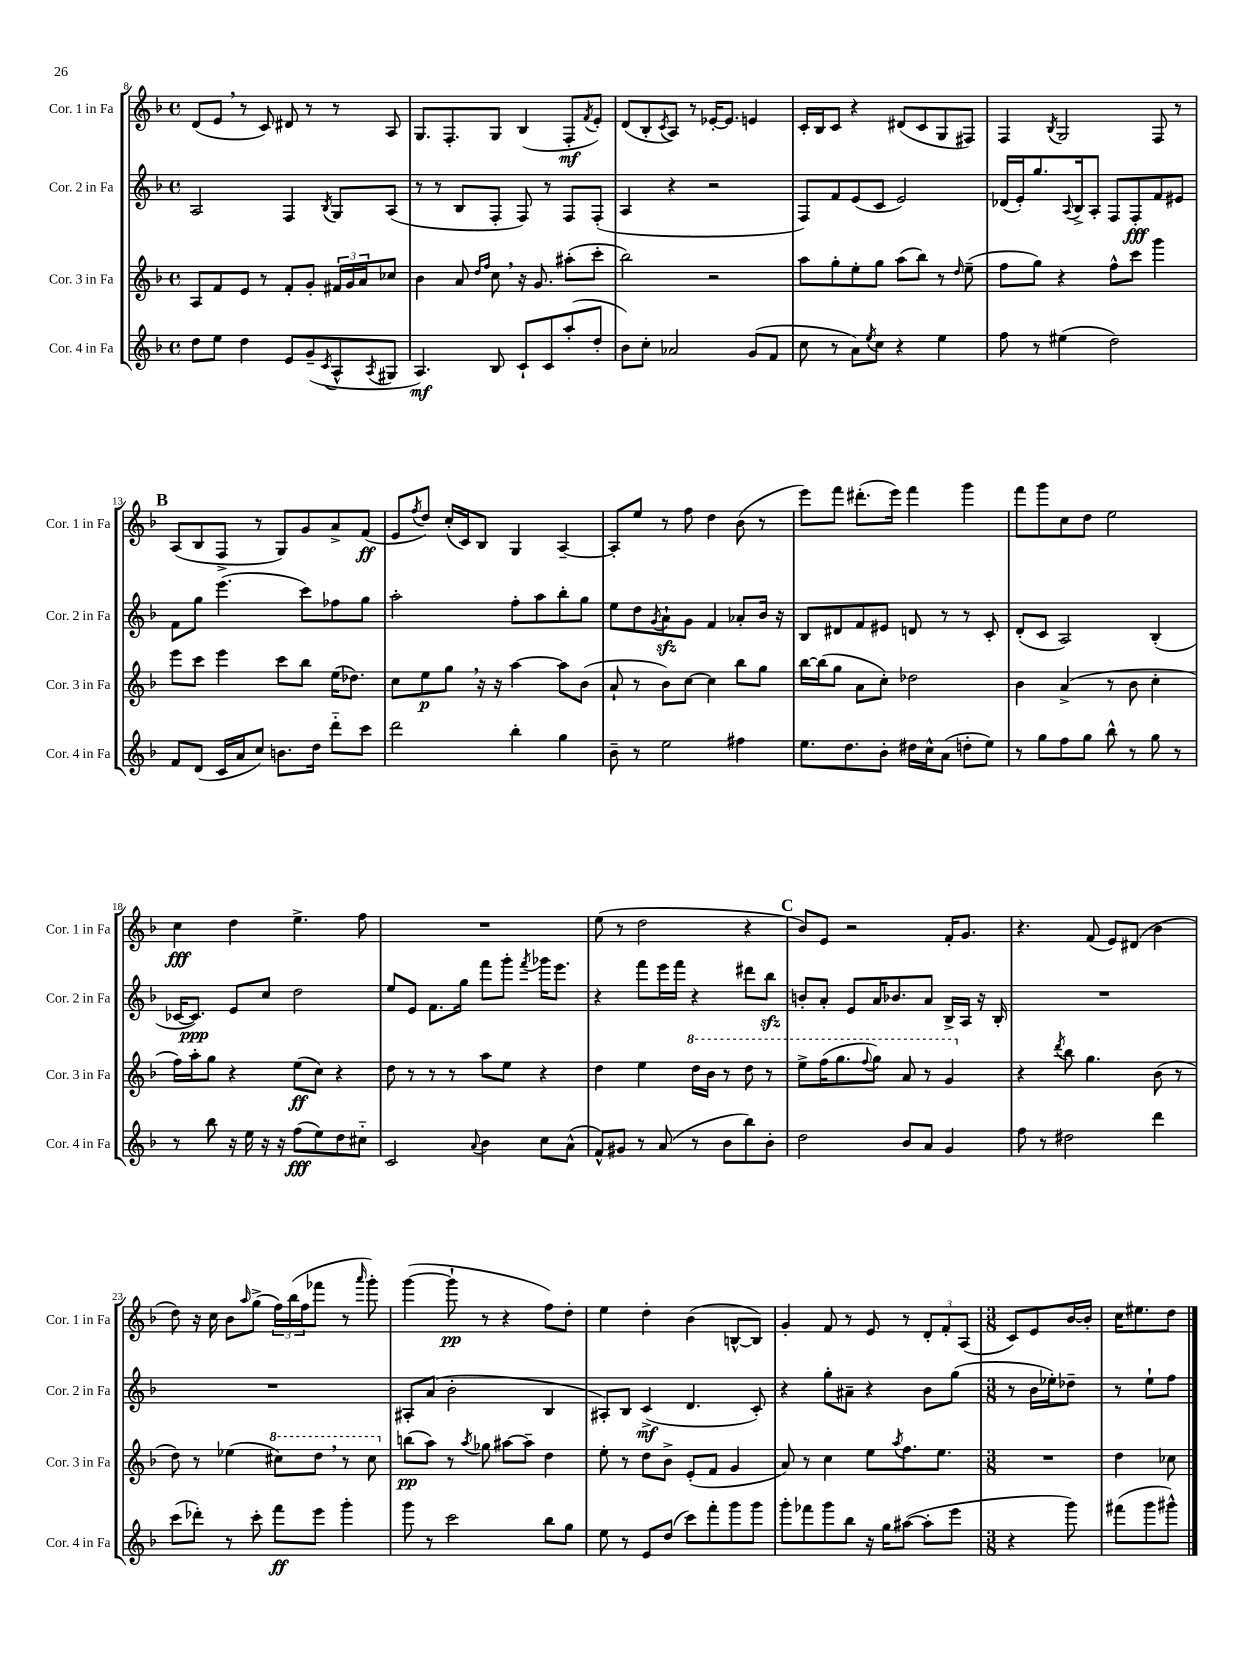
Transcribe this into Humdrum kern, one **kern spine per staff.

**kern	**kern	**kern	**kern
*staff4	*staff3	*staff2	*staff1
*clefG2	*clefG2	*clefG2	*clefG2
*k[b-]	*k[b-]	*k[b-]	*k[b-]
*M4/4	*M4/4	*M4/4	*M4/4
*met(c)	*met(c)	*met(c)	*met(c)
8dd	8A	2A	(8d
8ee	8f	.	8e
4dd	8e	.	8r
.	8r	.	8c)
8e	8f'	4F	8d#
(8g~	8g'	.	8r
8qc	.	8qB-	.
8A^^	24f#	8G	8r
.	24g	.	.
.	24a	.	.
8qA	.	.	.
8G#	8cc-	(8A	8A
=	=	=	=
4.A)	4b-	8r	8.G
.	.	8r	.
.	.	.	8.F'
.	8a	8B-	.
.	16qqdd	.	.
.	16qqff	.	.
8B-	8cc	8F'	8G
8c`	16r	8F)	(4B-
.	8.g	.	.
8c	.	8r	.
(8aa'	(8aa#'	8F	8F'
.	.	.	8qf
8dd'	8ccc'	(8F'	8e')
=	=	=	=
8b-)	2bb-)	4A	(8d
8cc'	.	.	8B-'
.	.	.	8qc
2a-	.	4r	8A)
.	.	.	8r
.	2r	2r	[16e-'
.	.	.	8.e-]
(8g	.	.	4e
8f	.	.	.
=	=	=	=
8cc	8aa	8F)	16c'
.	.	.	16B-
8r	8gg'	8f	8c
8a)	8ee'	(8e	4r
8qee	.	.	.
8cc	8gg	8c	.
4r	(8aa	2e)	(8d#
.	8bb-)	.	8c
4ee	8r	.	8G
.	16qqdd	.	.
.	(8ee~	.	8F#)
=	=	=	=
8ff	8ff	(16d-	4F
.	.	16e')	.
8r	8gg)	8.gg	.
.	.	.	8qB-
(4ee#	4r	.	2G
.	.	8qqA	.
.	.	16B-^	.
.	.	8A'	.
2dd)	8ff^^	8F	.
.	8ccc	8F'	.
.	4ggg	8f	8F
.	.	8e#	8r
=	=	=	=
8f	8eee	8f	(8A
(8d	8ccc	8gg	8B-
16c	4eee	(4.eee	8F^
16a	.	.	.
8cc)	.	.	8r
8.b	8ccc	.	8G)
.	8bb-	8ccc)	8g
16dd	.	.	.
8ddd'~	(16ee	8ff-	8a^
.	8.dd-)	.	.
8ccc	.	8gg	(8f
=	=	=	=
2ddd	8cc	2aa'	8e
.	.	.	8qff
.	8ee	.	8dd)
.	8gg	.	(16cc'
.	.	.	16c)
.	16r	.	8B-
.	16r	.	.
4bb-'	[4aa	8ff'	4G
.	.	8aa	.
4gg	8aa]	8bb-'	[4A~
.	(8b-	8gg	.
=	=	=	=
8b-~	8a`	8ee	8A']
8r	8r	8dd	8ee
.	.	8qg	.
2ee	8b-)	8a`	8r
.	[8cc	8g	8ff
.	4cc]	4f	4dd
4ff#	8bb-	8a-'	(8b-
.	8gg	16b-	8r
.	.	16r	.
=	=	=	=
8.ee	[16bb-	8B-	8eee)
.	(16bb-]	.	.
.	8gg	8d#	8fff
8.dd	.	.	.
.	8a	8f	(8.ddd#'
8b-'	8cc')	8e#	.
.	.	.	16eee)
16dd#	2dd-	8d	4fff
16cc^^	.	.	.
(8a	.	8r	.
8dd'	.	8r	4ggg
8ee)	.	8c'	.
=	=	=	=
8r	4b-	(8d'	8fff
8gg	.	8c	8ggg
8ff	(4a^	2A)	8cc
8gg	.	.	8dd
8bb-^^	8r	.	2ee
8r	8b-	.	.
8gg	4cc'	(4B-'	.
8r	.	.	.
=	=	=	=
8r	16ff)	[16c-	4cc
.	16aa'	8.c-])	.
8bb-	8gg	.	.
16r	4r	8e	4dd
16ee	.	.	.
16r	.	8cc	.
16r	.	.	.
(8ff	(8ee	2dd	4.ee^
8ee)	8cc)	.	.
8dd	4r	.	.
8cc#'~	.	.	8ff
=	=	=	=
2c	8dd	8ee	1r
.	8r	8e	.
.	8r	8.f	.
.	8r	.	.
.	.	16gg	.
8qqa	.	.	.
4b-	8aa	8fff	.
.	8ee	8ggg'	.
.	.	8qfff	.
8cc	4r	16ggg-	.
.	.	8.eee	.
(8a^^	.	.	.
=	=	=	=
8f^^)	4dd	4r	(8ee
8g#	.	.	8r
8r	4ee	8fff	2dd
(8a	.	16eee	.
.	.	16fff	.
8r	16ddd	4r	.
.	16bb-	.	.
8b-	8r	.	.
8bb-)	8ddd	8ddd#	4r
8b-'	8r	8bb-	.
=	=	=	=
2dd	8eee^	8b'	8b-)
.	(16fff	8a'	8e
.	8.ggg	.	.
.	.	8e	2r
.	8qqfff	.	.
.	8ggg)	16a	.
.	.	8.b-	.
8b-	8aa	.	.
8a	8r	8a	.
4g	4gg	16B-^	16f'
.	.	16A	8.g
.	.	16r	.
.	.	16B-'	.
=	=	=	=
8ff	4r	1r	4.r
8r	.	.	.
.	8qddd	.	.
2dd#	8bb-	.	.
.	4.gg	.	(8f
.	.	.	8e)
.	.	.	(8d#
4ddd	(8b-	.	4b-
.	8r	.	.
=	=	=	=
(8ccc	8dd)	1r	8dd)
8ddd-')	8r	.	16r
.	.	.	16cc
8r	(4ee-	.	8b-
.	.	.	16qqaa
8ccc'	.	.	(8gg^
8fff	8ccc#)	.	24ff)
.	.	.	(24bb-
.	.	.	24ff
8eee	8ddd	.	8fff-
4ggg'	8r	.	8r
.	.	.	16qqaaa
.	8ccc#	.	8ggg')
=	=	=	=
8ggg	(8bb	8A#'	([4ggg
8r	8aa)	(8a	.
2ccc	8r	2b-'	8ggg`]
.	8qaa	.	.
.	8gg-	.	8r
.	[8aa#	.	4r
.	8aa#~]	.	.
8bb-	4dd	4B-	8ff)
8gg	.	.	8dd'
=	=	=	=
8ee	8ee'	8A#')	4ee
8r	8r	8B-	.
8e	8dd	(4c^	4dd'
(8dd	8b-^	.	.
8ccc)	(8e'	4.d	(4b-
8fff'	8f	.	.
8ggg	4g	.	[8B^^
8ggg	.	8c')	8B])
=	=	=	=
8ggg'	8a)	4r	4g'
8fff-	8r	.	.
8ggg	4cc	8gg'	8f
8bb-	.	8a#~	8r
16r	8ee	4r	8e
16gg	.	.	.
.	8qaa	.	.
([8aa#	8.ff	.	8r
8aa#']	.	8b-	12d'
.	8.ee	.	.
.	.	.	12f'
8eee	.	(8gg	.
.	.	.	(12A
=	=	=	=
*M3/8	*M3/8	*M3/8	*M3/8
4r	4.r	8r	8c)
.	.	16b-	8e
.	.	16ee-')	.
8ggg)	.	8dd-~	[16b-
.	.	.	16b-']
=	=	=	=
(8fff#	4dd	8r	16cc
.	.	.	8.ee#
8ggg	.	8ee`	.
8ggg#^^)	8cc-	8ff	8dd
==	==	==	==
*-	*-	*-	*-
